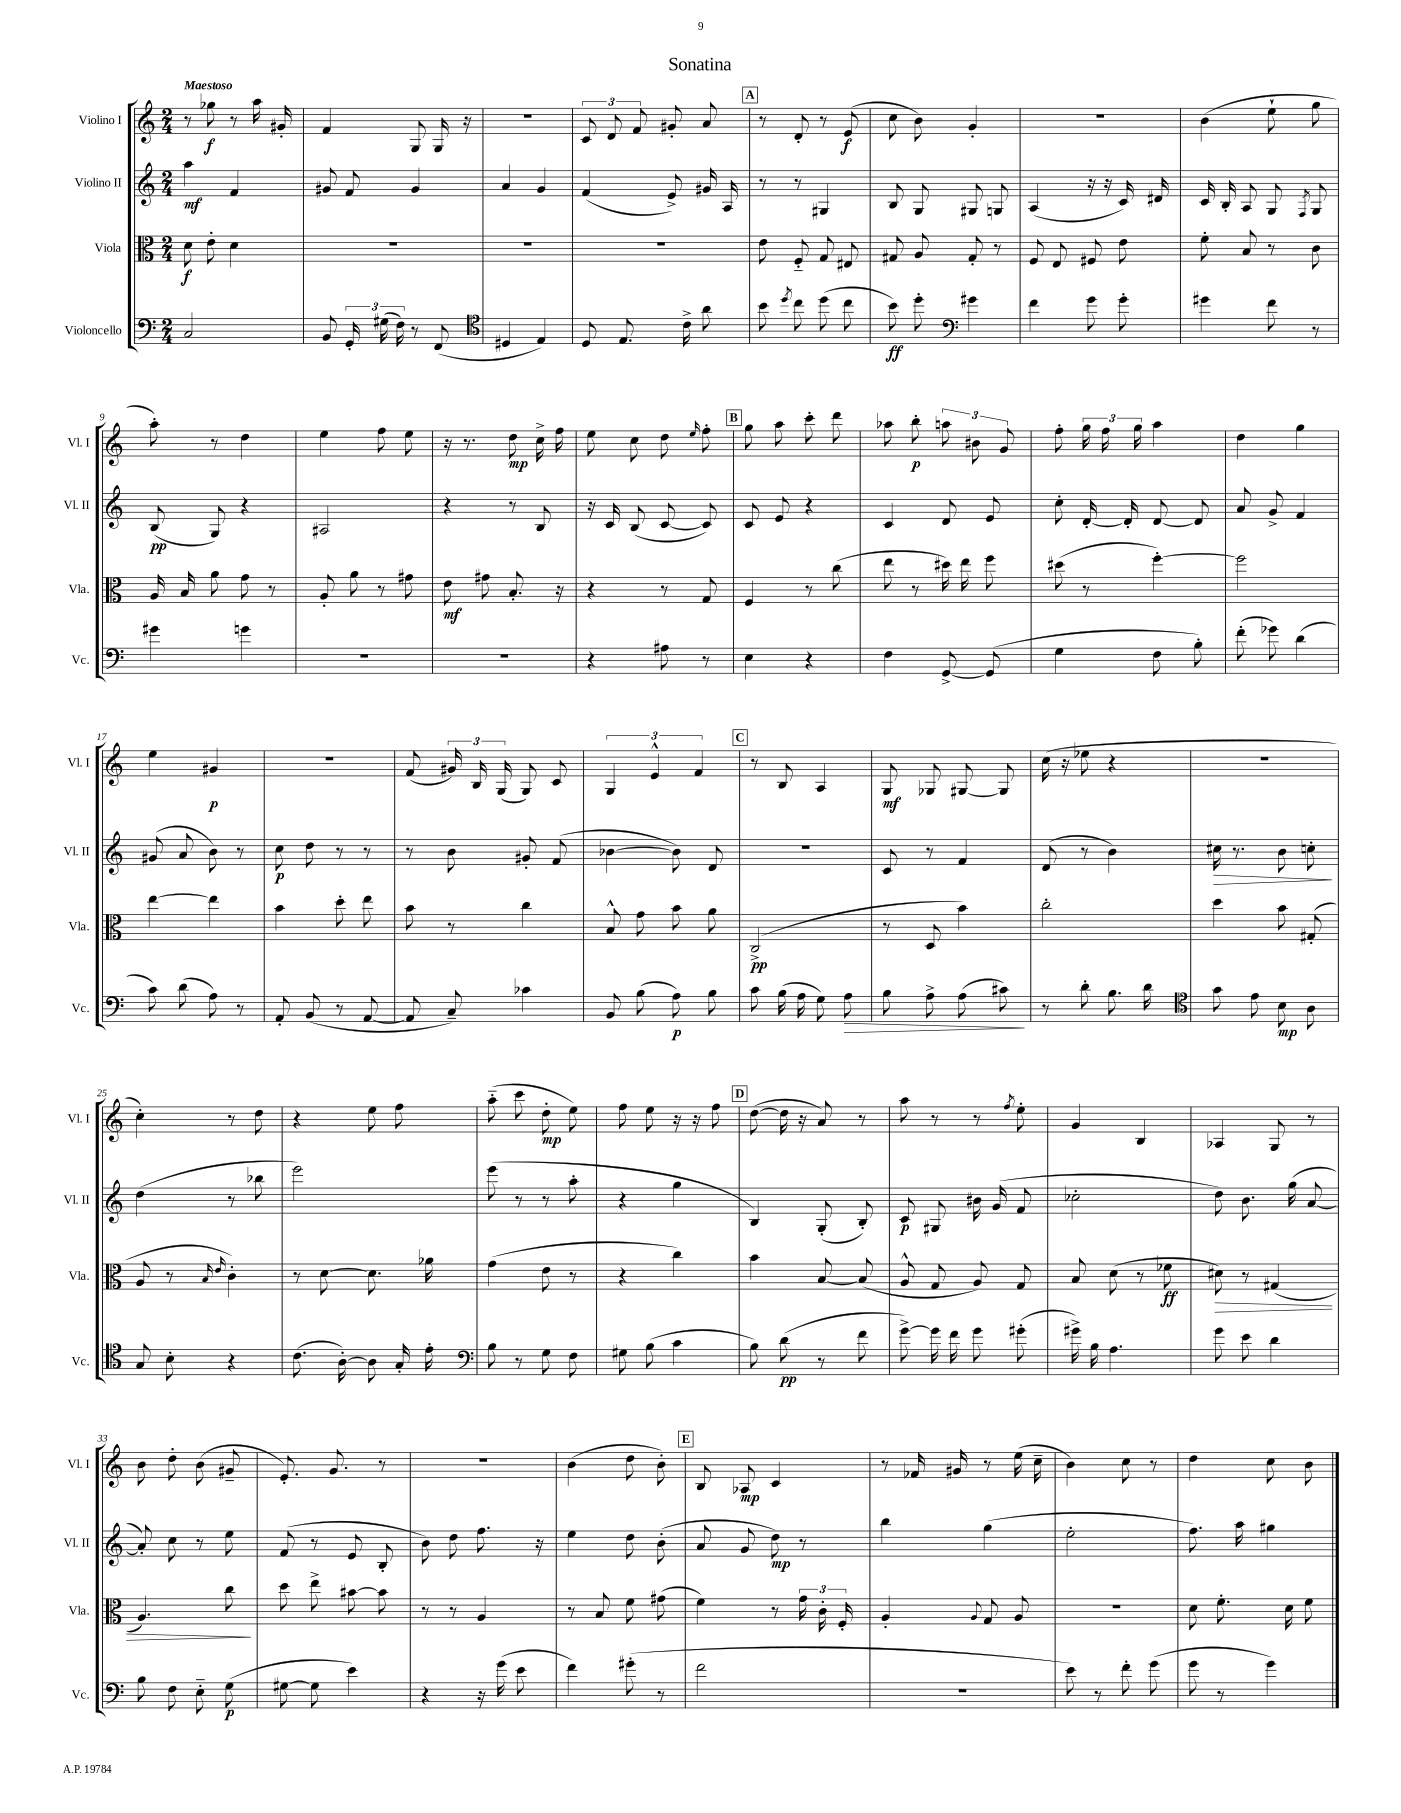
\header { title = "Sonatina" }
<<
\new StaffGroup <<
\new Staff = "s0" \with { instrumentName = "Violino I" shortInstrumentName = "Vl. I" } {
    \clef treble \key c \major \numericTimeSignature \time 2/4 \tempo "Maestoso"
    \autoBeamOff r8 ges''8\f r8 a''16 gis'16-. |
    f'4 g8 g16 r16 |
    r2 |
    \tuplet 3/2 { c'8 d'8 f'8 } gis'8-. a'8 |
    \mark \markup { \box "A" } r8 d'8-. r8 e'8\f( |
    c''8 b'8) g'4-. |
    R2 |
    b'4( e''8-! g''8 |
    a''8-.) r8 d''4 |
    e''4 f''8 e''8 |
    r16 r8. d''8\mp c''16-> f''16 |
    e''8 c''8 d''8 \grace { e''16 } f''8-. |
    \mark \markup { \box "B" } g''8 a''8 c'''8-. d'''8 |
    aes''8 b''8-.\p \tuplet 3/2 { a''8 bis'8 g'8 } |
    f''8-. \tuplet 3/2 { g''16 f''16 g''16 } a''4 |
    d''4 g''4 |
    e''4 gis'4\p |
    R2 |
    f'8( \tuplet 3/2 { gis'16) b16 g16( } g8) c'8 |
    \tuplet 3/2 { g4 e'4-^ f'4 } |
    \mark \markup { \box "C" } r8 b8 a4 |
    g8\mf ges8 gis8~ gis8 |
    c''16( r16 ees''8 r4 |
    R2 |
    c''4-.) r8 d''8 |
    r4 e''8 f''8 |
    a''8-_( c'''8 d''8-.\mp e''8) |
    f''8 e''8 r16 r16 f''8 |
    \mark \markup { \box "D" } d''8~( d''16 r16 a'8) r8 |
    a''8 r8 r8 \acciaccatura { f''8 } e''8-. |
    g'4 b4 |
    aes4 g8 r8 |
    b'8 d''8-. b'8( gis'8-- |
    e'8.-.) g'8. r8 |
    r2 |
    b'4( d''8 b'8-.) |
    \mark \markup { \box "E" } b8 aes8\mp c'4 |
    r8 fes'16 gis'16 r8 e''16( c''16-- |
    b'4) c''8 r8 |
    d''4 c''8 b'8 \bar "|." |
}
\new Staff = "s1" \with { instrumentName = "Violino II" shortInstrumentName = "Vl. II" } {
    \clef treble \key c \major \numericTimeSignature \time 2/4
    \autoBeamOff a''4\mf f'4 |
    gis'8 f'8 gis'4 |
    a'4 g'4 |
    f'4( e'8->) gis'16 a16 |
    \mark \markup { \box "A" } r8 r8 gis4 |
    b8 g8 gis8 g8 |
    a4( r16 r16 c'16) dis'16 |
    c'16 b16-. a8 g8 \acciaccatura { f8 } g8 |
    b8\pp( g8) r4 |
    ais2 |
    r4 r8 b8 |
    r16 c'16 b8( c'8~ c'8) |
    \mark \markup { \box "B" } c'8 e'8 r4 |
    c'4 d'8 e'8 |
    c''8-. d'16~-. d'16-. d'8~ d'8 |
    a'8 g'8-> f'4 |
    gis'8( a'8 b'8) r8 |
    c''8\p d''8 r8 r8 |
    r8 b'8 gis'8-. f'8( |
    bes'4~ bes'8) d'8 |
    \mark \markup { \box "C" } R2 |
    c'8 r8 f'4 |
    d'8( r8 b'4) |
    cis''16\> r8. b'8 c''8-.\! |
    d''4( r8 bes''8 |
    e'''2) |
    e'''8( r8 r8 a''8-. |
    r4 g''4 |
    \mark \markup { \box "D" } b4) g8-.( b8-.) |
    c'8\p gis8 bis'16 g'16( f'8 |
    ces''2-. |
    d''8) b'8. g''16( a'8~ |
    a'8-.) c''8 r8 e''8 |
    f'8( r8 e'8 b8-. |
    b'8) d''8 f''8. r16 |
    e''4 d''8 b'8-.( |
    \mark \markup { \box "E" } a'8 g'8 d''8\mp) r8 |
    b''4 g''4( |
    e''2-. |
    f''8.) a''16 gis''4 \bar "|." |
}
\new Staff = "s2" \with { instrumentName = "Viola" shortInstrumentName = "Vla." } {
    \clef alto \key c \major \numericTimeSignature \time 2/4
    \autoBeamOff d'8\f e'8-. d'4 |
    R2 |
    R2 |
    R2 |
    \mark \markup { \box "A" } e'8 f8-_ g8 eis8 |
    gis8 a8 gis8-. r8 |
    f8 e8 fis8 e'8 |
    f'8-. b8 r8 c'8 |
    a16 b16 a'8 g'8 r8 |
    a8-. a'8 r8 gis'8 |
    e'8\mf gis'8 b8.-. r16 |
    r4 r8 g8 |
    \mark \markup { \box "B" } f4 r8 c''8( |
    e''8 r8 dis''16) e''16 f''8 |
    dis''8( r8 f''4~-.) |
    f''2 |
    e''4~ e''4 |
    b'4 d''8-. e''8 |
    b'8 r8 c''4 |
    b8-^ g'8 b'8 a'8 |
    \mark \markup { \box "C" } c2->\pp( |
    r8 d8 b'4) |
    c''2-. |
    d''4 b'8 gis8-.( |
    a8 r8 \grace { b16 e'16 } c'4-.) |
    r8 d'8~ d'8. aes'16 |
    g'4( e'8 r8 |
    r4 c''4) |
    \mark \markup { \box "D" } b'4 b8~ b8( |
    a8-^ g8 a8) g8 |
    b8 d'8( r8 fes'8\ff |
    dis'8\>) r8 gis4( |
    a4.) c''8\! |
    d''8 e''8-> bis'8~ bis'8 |
    r8 r8 a4 |
    r8 b8 f'8 gis'8( |
    \mark \markup { \box "E" } f'4) r8 \tuplet 3/2 { g'16 c'16-. f16-. } |
    a4-. \appoggiatura { a8 } g8 a8 |
    R2 |
    d'8 f'8.-. d'16 f'8 \bar "|." |
}
\new Staff = "s3" \with { instrumentName = "Violoncello" shortInstrumentName = "Vc." } {
    \clef bass \key c \major \numericTimeSignature \time 2/4
    \autoBeamOff c2 |
    b,8 \tuplet 3/2 { g,16-. gis16( f16) } r8 f,8( |
    \clef tenor dis4 e4) |
    d8 e8. c'16-> a'8 |
    \mark \markup { \box "A" } b'8 \acciaccatura { d''8 } c''8 d''8( c''8 |
    b'8\ff) d''8-. \clef bass gis'4 |
    f'4 g'8 g'8-. |
    gis'4 f'8 r8 |
    gis'4 g'4 |
    R2 |
    R2 |
    r4 ais8 r8 |
    \mark \markup { \box "B" } e4 r4 |
    f4 g,8~-> g,8( |
    g4 f8 b8-.) |
    f'8-.( ges'8) d'4( |
    c'8) d'8( a8) r8 |
    a,8-. b,8( r8 a,8~ |
    a,8 c8--) ces'4 |
    b,8 b8( a8\p) b8 |
    \mark \markup { \box "C" } c'8 b16( a16 g8) a8\> |
    b8 a8-> a8( cis'8\!) |
    r8 d'8-. b8. d'16 |
    \clef tenor g'8 e'8 b8\mp a8 |
    g8 b8-. r4 |
    c'8.( a16~-.) a8 g16-. e'16-. |
    \clef bass b8 r8 g8 f8 |
    gis8 b8( c'4 |
    \mark \markup { \box "D" } b8) d'8\pp( r8 f'8 |
    g'8~->) g'16 f'16 g'8 gis'8-.( |
    gis'16->) b16 a4. |
    g'8 e'8 d'4 |
    b8 f8 e8-_ g8\p( |
    gis8~ gis8 e'4) |
    r4 r16 g'16( e'8 |
    f'4) gis'8-.( r8 |
    \mark \markup { \box "E" } f'2 |
    r2 |
    e'8) r8 f'8-. g'8( |
    g'8 r8 g'4) \bar "|." |
}
>>
>>
